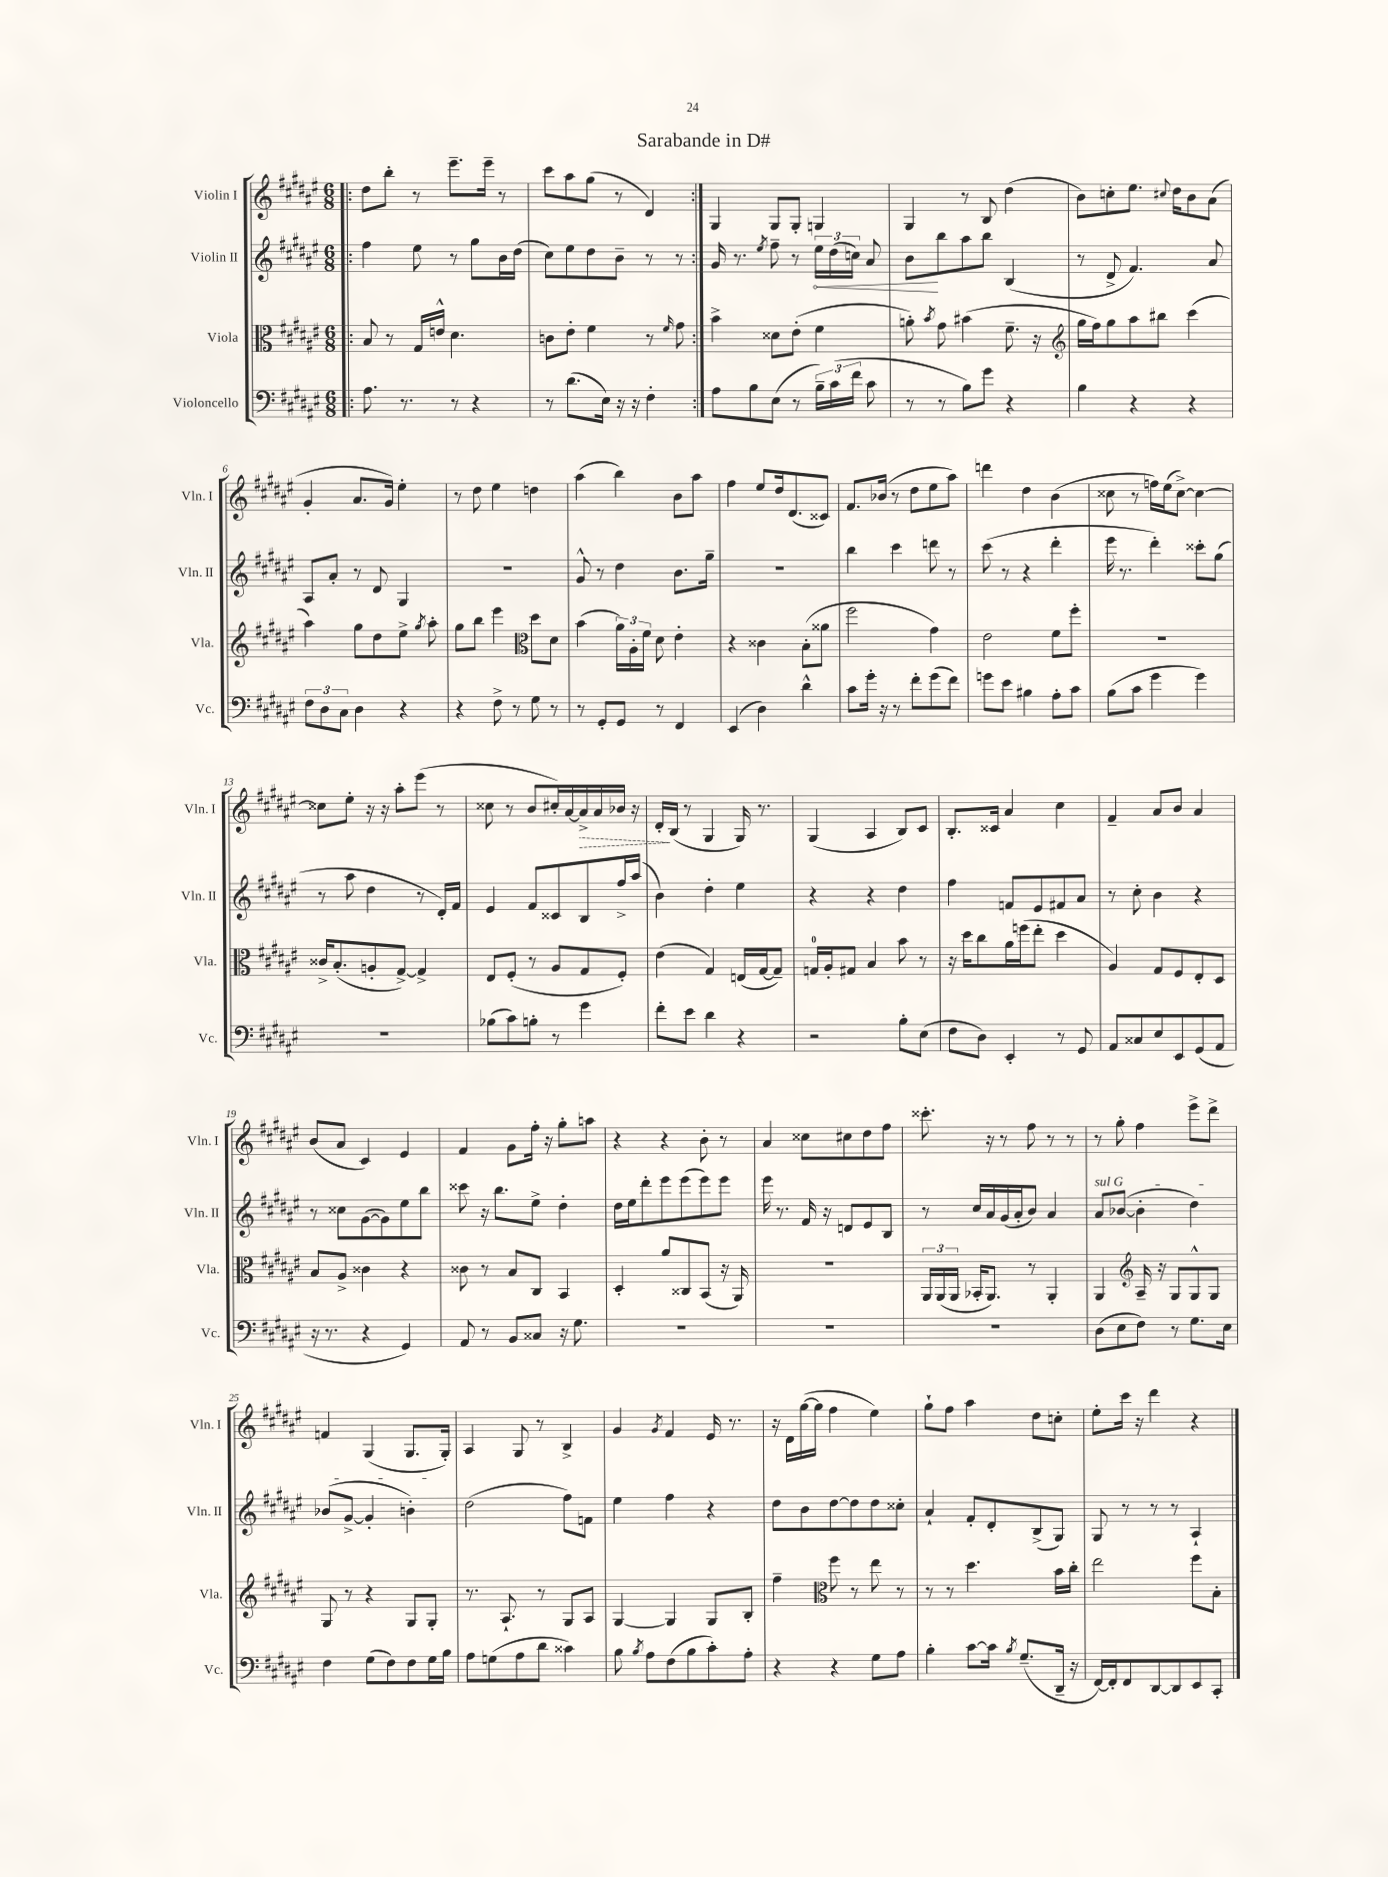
\header { title = "Sarabande in D#" }
<<
\new StaffGroup <<
\new Staff = "s0" \with { instrumentName = "Violin I" shortInstrumentName = "Vln. I" } {
    \clef treble \key fis \major \numericTimeSignature \time 6/8
    \autoBeamOff \repeat volta 2 { \bar ".|:" dis''8[ b''8]-. r8 eis'''8.[-- eis'''16]-- r8 |
    cis'''8[ ais''8 gis''8]( r8 dis'4) | }
    gis4 gis8[ gis8]-. g4 |
    gis4 r8 b8 dis''4( |
    b'8[) c''8-. eis''8.] \appoggiatura { cis''8 } dis''16[ b'8 ais'8]( |
    gis'4-. ais'8.[ gis'16]) eis''4-. |
    r8 dis''8 eis''4 d''4 |
    ais''4( b''4) b'8[ ais''8] |
    fis''4 eis''8[ dis''16 dis'8.( cisis'8]) |
    fis'8.[ bes'16]( r8 dis''8[ eis''8 ais''8]) |
    d'''4 dis''4 b'4( |
    cisis''8 r8 f''16[) eis''16( cisis''8]~->) cisis''4~ |
    cisis''8[ eis''8]-. r16 r16 ais''8[-. eis'''8]( r8 |
    cisis''8 r8 b'8[ cis''16-.) ais'16~ \once \override Hairpin.style = #'dashed-line ais'16->\> ais'16 bes'16] r16 |
    dis'16[-.\! b16]( r8 gis4 gis16) r8. |
    gis4( ais4 b8[) cis'8] |
    b8.[-. cisis'16] ais'4 cis''4 |
    fis'4-- ais'8[ b'8] ais'4 |
    b'8[( ais'8] cis'4) eis'4 |
    fis'4 gis'8[ fis''16]-. r16 gis''8[-. a''8] |
    r4 r4 b'8-. r8 |
    ais'4 cisis''8[ cis''8 dis''8 fis''8] |
    cisis'''8.-. r16 r8 fis''8 r8 r8 |
    r8 gis''8-. fis''4 eis'''8[-> dis'''8]-> |
    f'4 gis4( gis8.[ gis16]-.) |
    ais4 gis8 r8 b4-> |
    gis'4 \acciaccatura { gis'8 } fis'4 eis'16 r8. |
    r16 dis'16[ gis''16~( gis''16] fis''4 eis''4) |
    gis''8[-! fis''8] ais''4 dis''8[ c''8]-. |
    eis''8[-. cis'''16] r16 dis'''4 r4 \bar "|." |
}
\new Staff = "s1" \with { instrumentName = "Violin II" shortInstrumentName = "Vln. II" } {
    \clef treble \key fis \major \numericTimeSignature \time 6/8
    \autoBeamOff \repeat volta 2 { \bar ".|:" fis''4 eis''8 r8 gis''8[ b'16 dis''16]( |
    cis''8[) eis''8 dis''8 b'8]-- r8 r8 | }
    gis'16 r8. \acciaccatura { eis''8 } fis''8-- r8 \tuplet 3/2 { \once \override Hairpin.circled-tip = ##t eis''16[\< dis''16( c''16]) } ais'8 |
    b'8[\! b''8 ais''8 b''8] b4( |
    r8 dis'8-> fis'4.) ais'8 |
    ais8[ ais'8]-. r8 dis'8 gis4 |
    R2. |
    gis'8-^ r8 dis''4 b'8.[ gis''16]-- |
    R2. |
    b''4 cis'''4 d'''8 r8 |
    cis'''8( r8 r4 dis'''4-. |
    eis'''16 r8. dis'''4-.) cisis'''8[-. gis''8]( |
    r8 ais''8 dis''4 r8 dis'16[-.) fis'16] |
    eis'4 fis'8[ cisis'8 b8 fis''16-> ais''16]( |
    b'4) dis''4-. eis''4 |
    r4 r4 dis''4 |
    fis''4 f'8[ eis'8 fis'8 ais'8] |
    r8 cis''8-. b'4 r4 |
    r8 cisis''8[ gis'8~( gis'8) eis''8 b''8] |
    cisis'''8 r16 b''8.[ eis''8]-> dis''4-. |
    dis''16[ eis''16 dis'''8-. eis'''8 eis'''8( eis'''8) eis'''8] |
    eis'''16 r8. fis'16 r16 d'8[ eis'8 b8] |
    r8 cis''16[ ais'16 gis'16( ais'16-. b'8]) ais'4 |
    \once \override TextSpanner.bound-details.left.text = \markup { \italic "sul G" } ais'8[\startTextSpan bes'8]~( bes'4-. dis''4) |
    bes'8[( gis'8]~-> gis'4-. b'4-.\stopTextSpan) |
    dis''2( fis''8[) f'8] |
    eis''4 fis''4 r4 |
    dis''8[ b'8 dis''8~ dis''8 dis''8 cisis''8]-. |
    ais'4-! fis'8[-. dis'8-. b8->( gis8]) |
    gis8 r8 r8 r8 ais4-! \bar "|." |
}
\new Staff = "s2" \with { instrumentName = "Viola" shortInstrumentName = "Vla." } {
    \clef alto \key fis \major \numericTimeSignature \time 6/8
    \autoBeamOff \repeat volta 2 { \bar ".|:" b8 r8 gis16[ e'16]-^ dis'4. |
    c'8[ eis'8]-. fis'4 r8 \grace { fis'16 } gis'8 | }
    b'4-> disis'8[ eis'8]-.( fis'4 |
    a'8-.) \acciaccatura { b'8 } gis'8 bis'4( fis'8.-- r16 |
    \clef treble gis''16[ fis''16) gis''8 ais''8 bis''8] cis'''4( |
    ais''4) gis''8[ dis''8 eis''8]-> \acciaccatura { gis''8 } ais''8-. |
    gis''8[ b''8] eis'''4 \clef alto dis''8[ dis'8] |
    b'4( \tuplet 3/2 { ais'16[) ais16-. fis'16] } dis'8 eis'4-. |
    r4 cisis'4 b8[-.( aisis'8] |
    fis''2 gis'4) |
    eis'2 fis'8[ fis''8]-. |
    r2. |
    cisis'16[-> b8.-.( a8-. gis8]~->) gis4-> |
    eis8[ fis8]-.( r8 ais8[ gis8 fis8]-.) |
    eis'4( gis4) e16[( gis16~ gis8]--) |
    g16[-0 ais16-. gis8] b4 b'8 r8 |
    r16 dis''16[ cis''8 ais'16 f''16( eis''8]-. dis''4 |
    ais4) gis8[ fis8 eis8-. dis8] |
    b8[ ais8]-> cisis'4 r4 |
    cisis'8 r8 b8[ cis8] b,4 |
    dis4-. ais'8[ cisis8 b,8]( r16 ais,16) |
    R2. |
    \tuplet 3/2 { ais,16[ ais,16( ais,16] } bes,16[-. ais,8.]) r8 ais,4-. |
    ais,4 \clef treble ais16-- r16 gis8[ gis8-^ gis8] |
    gis8 r8 r4 gis8[ gis8]-. |
    r8. ais8.-! r8 gis8[ ais8] |
    gis4~ gis4 gis8[ b8]-. |
    fis''4-- \clef alto fis''8 r8 eis''8 r8 |
    r8 r8 dis''4. b'16[ cis''16]-. |
    eis''2 fis''8[ b8]-. \bar "|." |
}
\new Staff = "s3" \with { instrumentName = "Violoncello" shortInstrumentName = "Vc." } {
    \clef bass \key fis \major \numericTimeSignature \time 6/8
    \autoBeamOff \repeat volta 2 { \bar ".|:" ais8. r8. r8 r4 |
    r8 dis'8.[( eis16]) r16 r16 fis4-. | }
    ais8[ b8 eis8]( r8 \tuplet 3/2 { b16[--) cis'16( fis'16] } cis'8 |
    r8 r8 b8[) gis'8] r4 |
    b4 r4 r4 |
    \tuplet 3/2 { fis8[ dis8 cis8] } dis4 r4 |
    r4 fis8-> r8 gis8 r8 |
    r8 gis,8[-. gis,8] r8 fis,4 |
    eis,4( dis4) dis'4-^ |
    cis'8[ gis'16]-. r16 r8 fis'8[-. gis'8( fis'8]) |
    g'8[ eis'8] bis4 ais8[-. cis'8] |
    b8[( cis'8] gis'4 gis'4) |
    R2. |
    bes8[( cis'8) b8]-. r8 gis'4 |
    fis'8[-. eis'8] dis'4 r4 |
    r2 b8[-. eis8]( |
    fis8[ dis8]) eis,4-. r8 gis,8 |
    ais,8[ cisis8 eis8 eis,8 gis,8( ais,8] |
    r16 r8. r4 gis,4) |
    ais,8 r8 b,8[ cisis8] r16 gis8. |
    R2. |
    R2. |
    R2. |
    dis8[( eis8 fis8]) r8 gis8.[ eis16] |
    fis4 gis8[( fis8) fis8 gis16 b16] |
    ais8[ g8( ais8 dis'8] cisis'4) |
    b8 \acciaccatura { b8 } ais8[ fis8( b8 cis'8-.) ais8]-. |
    r4 r4 gis8[ ais8] |
    b4-. cis'8[~ cis'16] \acciaccatura { b8 } gis8.[--( dis,16]-- r16 |
    fis,16[~) fis,16-. fis,8 dis,8~ dis,8 eis,8 cis,8]-. \bar "|." |
}
>>
>>
